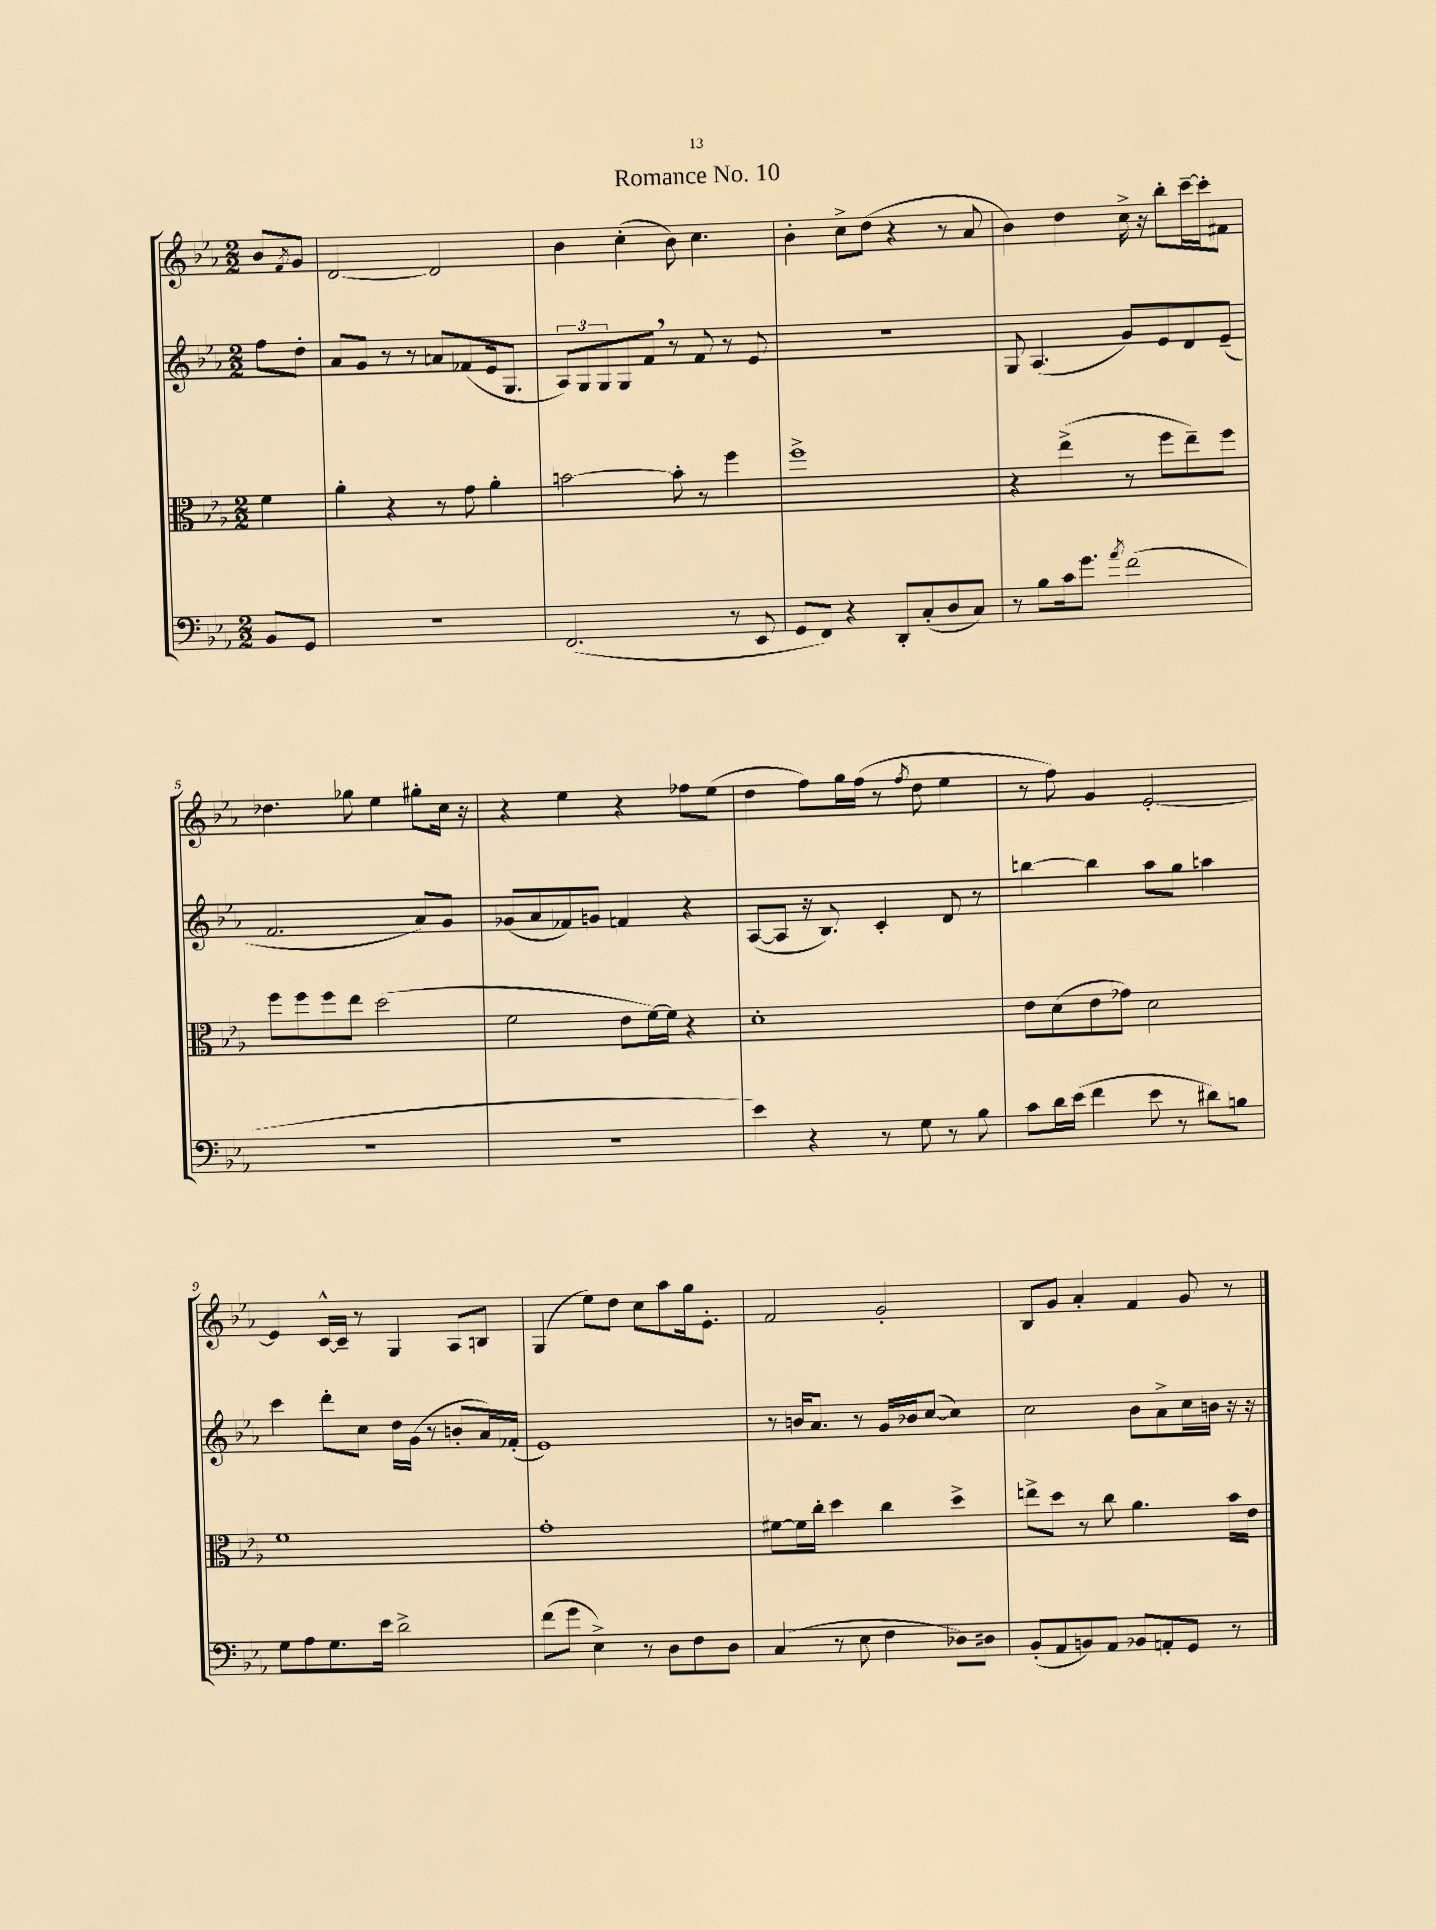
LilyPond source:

\header { title = "Romance No. 10" }
<<
\new StaffGroup <<
\new Staff = "s0" {
    \clef treble \key ees \major \numericTimeSignature \time 2/2 \partial 4
    bes'8 \acciaccatura { f'8 } g'8 |
    d'2~ d'2 |
    bes'4 c''4-.( bes'8) c''4. |
    bes'4-. c''8-> d''8( r4 r8 aes'8 |
    bes'4) d''4 c''16-> r16 bes''8-. c'''16~-- c'''16-. fis'8 |
    des''4. ges''8 ees''4 gis''8-. c''16 r16 |
    r4 ees''4 r4 fes''8 ees''8( |
    d''4 f''8) g''16 f''16( r8 \acciaccatura { f''8 } d''8 ees''4 |
    r8 f''8) g'4 ees'2~-. |
    ees'4 c'16~-^ c'16-- r8 g4 aes8 b8 |
    g4( ees''8) d''8 c''8 aes''8 g''16 ees'8.-. |
    f'2 g'2-. |
    bes8 g'8 aes'4-. f'4 g'8 r8 \bar "|." |
}
\new Staff = "s1" {
    \clef treble \key ees \major \numericTimeSignature \time 2/2 \partial 4
    f''8 d''8-. |
    aes'8 g'8 r8 r8 a'8 fes'8( ees'16 g8. |
    \tuplet 3/2 { aes8) g8 g8 } g8 f'8 \breathe r8 f'8 r8 ees'8 |
    R1 |
    g8 aes4.( g'8) ees'8 d'8 ees'8--( |
    f'2. aes'8) g'8 |
    ges'8( aes'8 fes'8) g'8 f'4 r4 |
    aes8~( aes8 r16 bes8.) c'4-. d'8 r8 |
    b''4~ b''4 aes''8 g''8 a''4 |
    c'''4 d'''8-. c''8 d''16 g'16( r8 b'8-. aes'16) fes'16-.( |
    ees'1) |
    r8 b'16 aes'8. r8 g'16 bes'16 c''8~( c''4) |
    c''2 bes'8 aes'8-> c''16 b'16 r16 r16 \bar "|." |
}
\new Staff = "s2" {
    \clef alto \key ees \major \numericTimeSignature \time 2/2 \partial 4
    f'4 |
    aes'4-. r4 r8 g'8 aes'4-. |
    b'2~ b'8-. r8 f''4 |
    f''1-> |
    r4 ees''4->( r8 f''8 ees''8--) f''8 |
    f''8 f''8 f''8 ees''8 d''2( |
    f'2 ees'8 f'16~) f'16 r4 |
    d'1-. |
    ees'8 d'8( ees'8 ges'8) d'2 |
    f'1 |
    g'1-. |
    fis'8~ fis'16 c''16-. d''4 c''4 d''4-> |
    e''8-> d''8 r8 c''8 aes'4. bes'16 ees'16 \bar "|." |
}
\new Staff = "s3" {
    \clef bass \key ees \major \numericTimeSignature \time 2/2 \partial 4
    bes,8 g,8 |
    R1 |
    f,2.( r8 ees,8 |
    g,8 f,8) r4 d,8-. c8-.( d8 c8) |
    r8 bes8 c'16 g'8. \acciaccatura { aes'8 } f'2( |
    R1 |
    R1 |
    ees'4) r4 r8 g8 r8 bes8 |
    c'8 d'16 ees'16( f'4 ees'8 r8 dis'8) b8 |
    g8 aes8 g8. ees'16 d'2-> |
    f'8( g'8 ees4->) r8 d8 f8 d8 |
    c4( r8 ees8 f4 des8) dis8 |
    bes,8-.( aes,8 b,8) aes,8 bes,8 a,8-. g,8 r8 \bar "|." |
}
>>
>>
